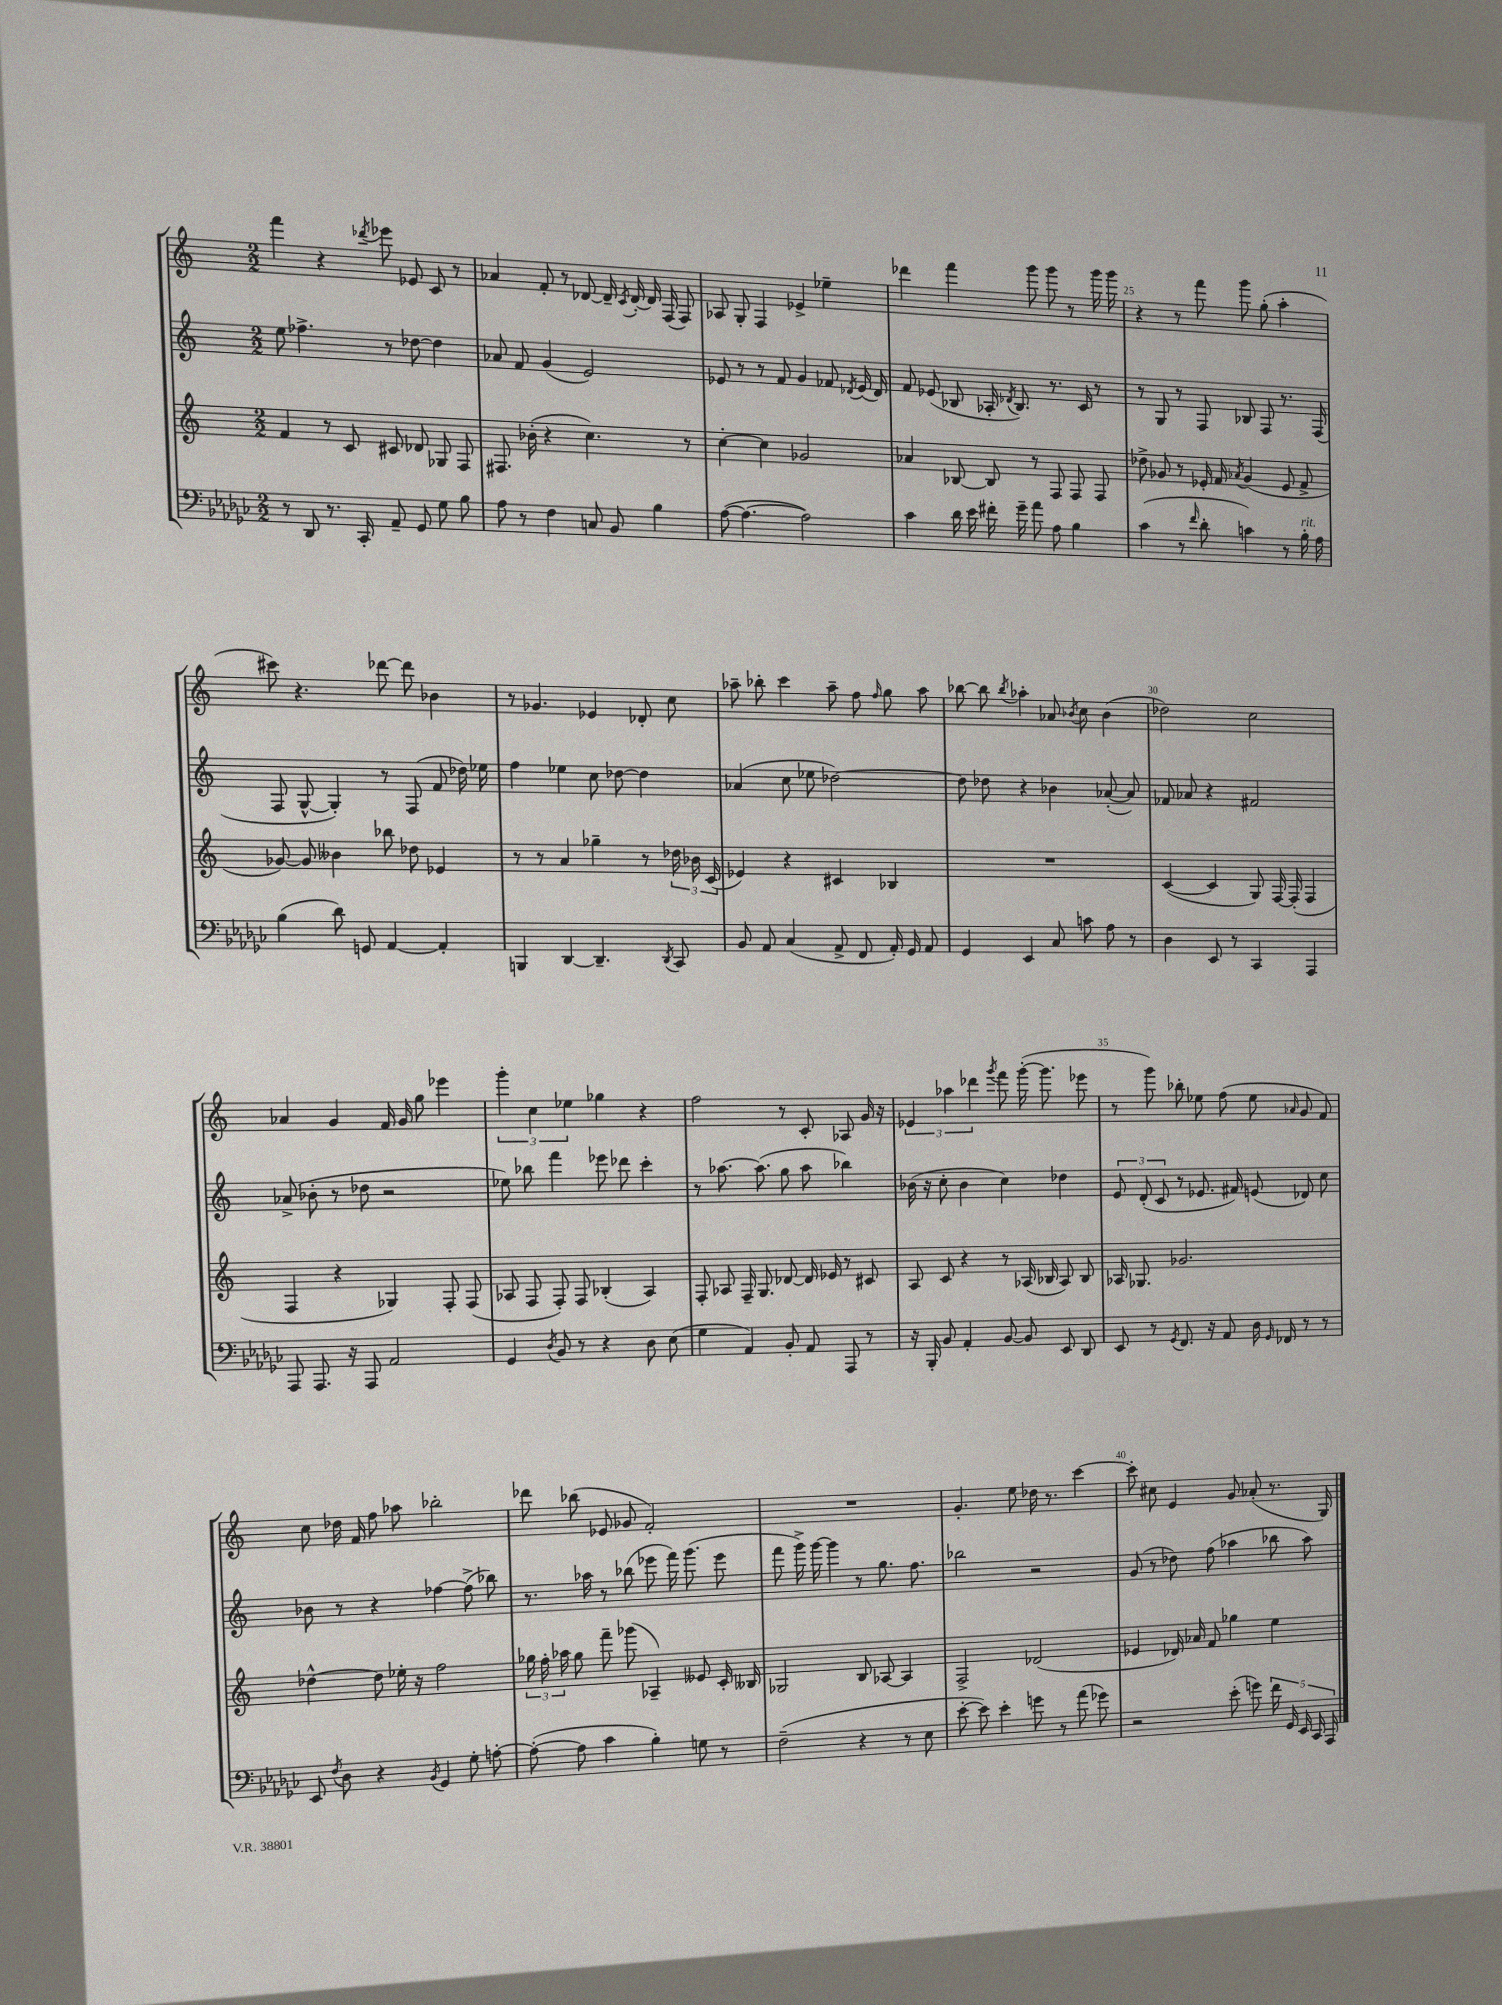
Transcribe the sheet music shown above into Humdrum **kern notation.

**kern	**kern	**kern	**kern
*staff4	*staff3	*staff2	*staff1
*clefF4	*clefG2	*clefG2	*clefG2
*k[b-e-a-d-g-c-]	*k[]	*k[]	*k[]
*M2/2	*M2/2	*M2/2	*M2/2
8r	4f	8ee	4fff
8DD-	.	4.ff-^	.
8.r	8r	.	4r
.	8c	.	.
16CC-'	.	.	.
.	.	.	8qddd-
8AA-~	8c#	8r	8eee-
8GG-	8d-	[8dd-	8e-
8G-	8G-	4dd-]	8c
8B-	8F	.	8r
=	=	=	=
8A-	8.F#	8a-	4a-
8r	.	8f	.
.	(16b-'	.	.
4F	4r	(4g	8f'
.	.	.	8r
8C	4.cc)	2e)	[8d-
8BB-	.	.	16d-~]
.	.	.	8qc
.	.	.	[16d-'
4B-	.	.	16d-]
.	.	.	(16F
.	8r	.	8F)
=	=	=	=
([8A-	[4cc'	8e-	8A-
4.A-_	.	8r	8G'
.	4cc]	8r	4F
.	.	8f	.
2A-])	2g-	4g	4e-^
.	.	8f-	4ee-~
.	.	8qd-	.
.	.	(16e-	.
.	.	16d-)	.
=	=	=	=
4c-	4a-	8f	4ddd-
.	.	(8e-	.
16d-	[8B-	8B-	4fff
16e-	.	.	.
16f#'	8B-]	16A-'	.
.	.	8qd-	.
16g-~	.	8.B-)	.
8a-	8r	.	8ggg
8A-	8F	8.r	8ggg
4B-	8F	.	8r
.	.	16c	.
.	8F	8r	16ggg
.	.	.	16ggg
=	=	=	=
(4c-	8dd-^	8r	4r
.	8g-	8G	.
8r	8r	8r	8r
16qqf	.	.	.
8d-'	16e-'	8F	8fff
.	16f	.	.
.	8qa-	.	.
4c)	(4g-	8B-	8ggg
.	.	8F	(8gg'
8r	8e-	8.r	4aa'
16B-'	8f^	.	.
16A-	.	(16F	.
=	=	=	=
(4B-	[8g-)	8F	8ccc#)
.	8g-]	[8G^^	4.r
8d-)	4b--	4G'])	.
8GG	.	.	.
[4AA-	8bb-	8r	[8ddd-
.	8dd-	(8F	8ddd-]
4AA-']	4e-	8f	4b-
.	.	16dd-)	.
.	.	16ee-	.
=	=	=	=
4BBB	8r	4ff	8r
.	8r	.	4.g-
[4DD-	4a	4ee-	.
4.DD-~]	4gg-~	8cc	4e-
.	.	[8dd-	.
.	8r	4dd-]	8d-'
8qDD-	.	.	.
8CC-	24dd-	.	8cc
.	24b-	.	.
.	(24c	.	.
=	=	=	=
8BB-	4e-)	(4a-	8aa-~
8AA-	.	.	8bb-'
(4C-	4r	8cc	4ccc
.	.	8ee-	.
8AA-^	4c#	[2dd-)	8aa-~
8FF	.	.	8ff
.	.	.	16qqff
16AA-')	4B-	.	8gg
16GG-	.	.	.
8AA-	.	.	8aa-
=	=	=	=
4GG-	1r	8dd-]	[8bb-
.	.	8dd-	8bb-]
.	.	.	8qbb-
4EE-	.	4r	4aa-'
8C-	.	4b-	8a-
.	.	.	8qb-
8c	.	.	8cc
8A-	.	([8a-'	(4b-
8r	.	8a-])	.
=	=	=	=
4D-	([4c	8f-	2dd-)
.	.	8a-	.
8EE-	4c]	4r	.
8r	.	.	.
4CC-	8G)	2f#	2cc
.	[16F	.	.
.	(16F']	.	.
4AAA-	4F	.	.
=	=	=	=
8AAA-	4F	(8a-^	4a-
8.AAA-	.	8b-'	.
.	4r	8r	4g
16r	.	.	.
8AAA-	.	8dd-	.
2AA-	4G-)	2r	16f
.	.	.	16g
.	.	.	8gg
.	8F'	.	4eee-
.	(8F	.	.
=	=	=	=
4GG-	8A-	8ee-)	6ggg'
.	8F	8bb-	.
.	.	.	6cc
8qD-	.	.	.
8BB-	8F')	4fff	.
.	.	.	6ee-
8r	8F	.	.
4r	(4B-'	8eee-	4gg-
.	.	8ddd-	.
8D-	4A-)	4ccc'	4r
(8E-	.	.	.
=	=	=	=
4G-	8F'	8r	2ff
.	8A-	[8.aa-	.
4AA-)	16F~	.	.
.	8.G	(8.aa-]	.
8BB-'	[8d-	8gg	8r
8AA-	16d-]	8aa-	8c'
.	16e-	.	.
8AAA-	8r	4bb-)	8A-
8r	8c#	.	16g
.	.	.	16r
=	=	=	=
16r	8A	(16b-	6e-
16BBB-'	.	16r	.
8BB-	8c	8cc'	.
.	.	.	6aa-
4AA-'	4r	4b-	.
.	.	.	6ddd-
.	.	.	8qggg
[8BB-	8r	4cc)	8fff
8BB-]	(16A-	.	([16ggg'
.	16B-	.	8.ggg]
8EE-	8A-)	4dd-	.
8DD-	8B-	.	8eee-
=	=	=	=
8EE-	16A-	12e	8r
.	8.G-	.	.
.	.	(12d'	.
8r	.	.	8ggg)
.	.	12c	.
8qGG-	.	.	.
8.FF	2.g-	8r	8bb-'
.	.	8.e-	8ee-
16r	.	.	.
8AA-	.	.	(8ff
.	.	16f#)	.
16D-	.	(8e	8ee-
16qqGG-	.	.	.
16FF-	.	.	.
.	.	.	16qqa-
8r	.	8d-)	8g
8r	.	8cc	8f)
=	=	=	=
8EE-	[4dd-^^	8b-	8cc
8qF	.	.	.
8D-	.	8r	16dd-
.	.	.	16f
4r	8dd-]	4r	8ff
.	16ee-'	.	8aa-
.	16r	.	.
8qBB-	.	.	.
4GG-	2ff	[4ff-	2bb-'
8G-'	.	(8ff-^]	.
[8A'	.	8bb-)	.
=	=	=	=
(8A'_	24gg-	8.r	8ddd-
.	24ff'	.	.
.	24aa-	.	.
8A]	8gg-	.	(8bb-
.	.	16aa-	.
4c-	8fff~	8r	8e-
.	(8ggg-	(8bb-	8g-
4B-')	4A-~)	8eee-	2f')
.	.	16fff)	.
.	.	(8.ggg	.
8G	8e--	.	.
8r	16c'	8eee-	.
.	16B--	.	.
=	=	=	=
(2F~	2G-	8fff	1r
.	.	16ggg^)	.
.	.	[16ggg	.
.	.	4ggg]	.
4r	8B	8r	.
.	[8A-	8.gg	.
8r	4A-]	.	.
.	.	8.ff	.
8E-	.	.	.
=	=	=	=
[8e-'	2F^	2bb-	4.g'
8e-])	.	.	.
4e-'	.	.	.
.	.	.	8ee
8g	(2d-	2r	16dd-
.	.	.	8.r
8r	.	.	.
(8a-	.	.	[4ccc
8g-)	.	.	.
=	=	=	=
2r	4e-	(8g	8ccc']
.	.	8r	8cc#
.	16d-)	8dd-)	4e
.	16a-	.	.
.	8f	(8ff	.
(8e-'	4gg-	4aa-	8g
8g)	.	.	(8a-'
20f	4ee	8bb-	8.r
20GG-	.	.	.
20EE-	.	.	.
.	.	8aa-)	.
20CC-	.	.	.
.	.	.	16G)
20AAA-	.	.	.
==	==	==	==
*-	*-	*-	*-
